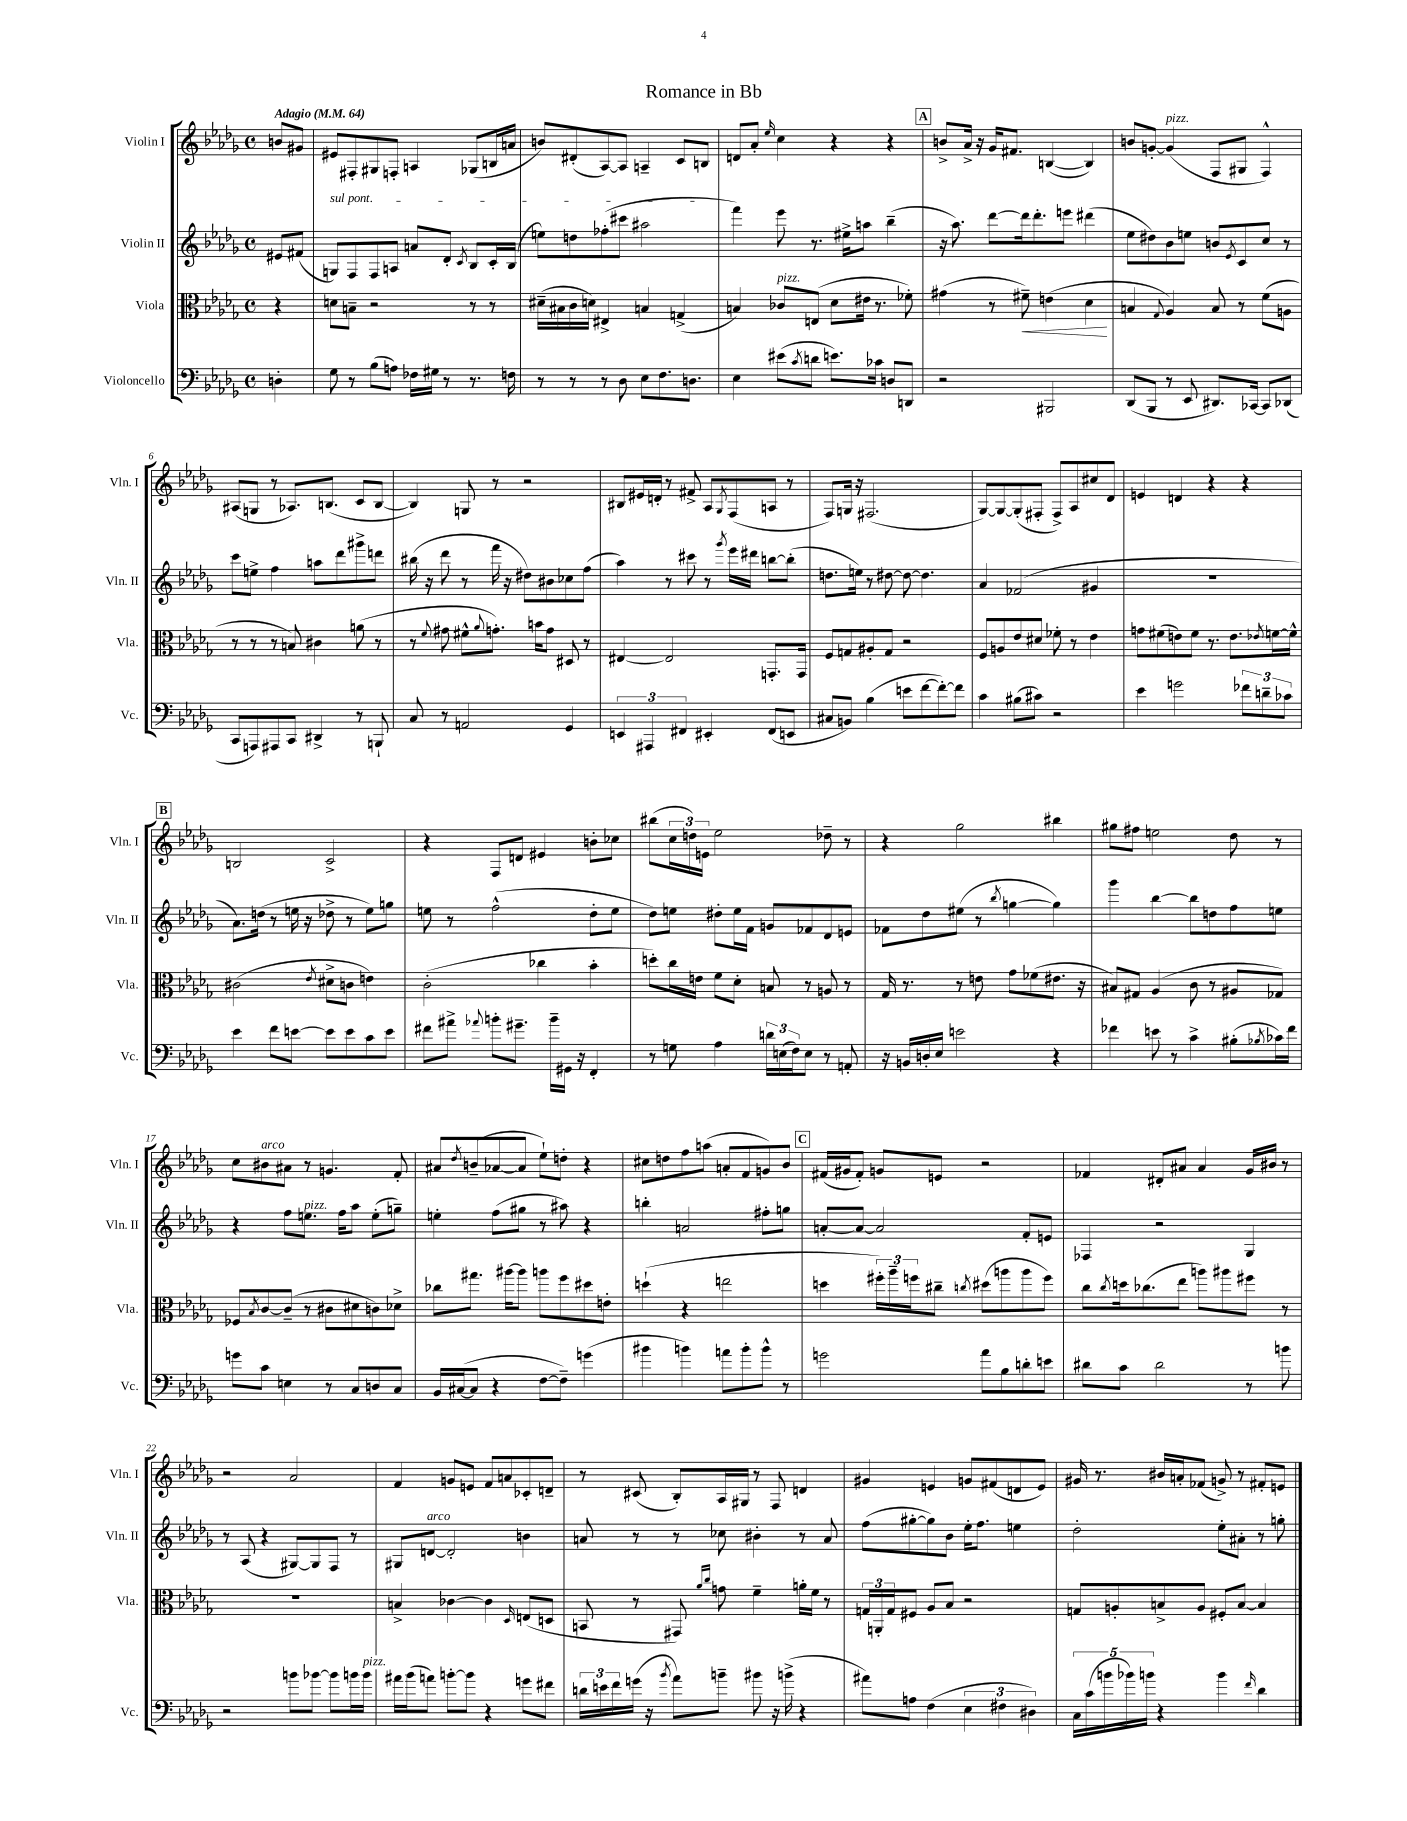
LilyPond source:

\header { title = "Romance in Bb" }
<<
\new StaffGroup <<
\new Staff = "s0" \with { instrumentName = "Violin I" shortInstrumentName = "Vln. I" } {
    \clef treble \key des \major \defaultTimeSignature \time 4/4 \partial 4 \tempo "Adagio" 4 = 64
    b'8 gis'8 |
    eis'8 fis8-. gis8 f8-. a4 ges8( b16 a'16 |
    b'8) dis'8-.( aes8~) aes8 a4-- c'8 b8 |
    d'8 aes'8-. \grace { ees''16 } c''4 r4 r4 |
    \mark \markup { \box "A" } b'8-> aes'16-> r16 ges'16 fis'8. b4~( b4) |
    b'8 g'8~-. g'4^\markup { \italic "pizz." }( f8 gis8 f4-^) |
    ais8( g8 r8 aes8.) b8.( c'8 b8~ |
    b4) g8 r8 r2 |
    bis8 eis'16 d'16-. r8 fis'8-> aes8 \acciaccatura { ges8 } f8( a8 r8 |
    f8) g16 r16 fis2.( |
    ges8~) ges8~ ges8-.( fis8-. fis8->) aes8 cis''8 des'8 |
    e'4 d'4 r4 r4 |
    \mark \markup { \box "B" } b2 c'2-> |
    r4 f8 d'8 eis'4 b'8-. ces''8 |
    bis''8( \tuplet 3/2 { c''16 d''16) e'16 } ees''2 des''8-- r8 |
    r4 ges''2 bis''4 |
    gis''8 fis''8 e''2 des''8 r8 |
    c''8 bis'8^\markup { \italic "arco" } ais'8 r8 g'4. f'8-. |
    ais'8 \acciaccatura { des''8 } b'8--( aes'8~ aes'8 ees''8-!) d''8-. r4 |
    cis''8 d''8 f''8 a''8( a'8-. f'8 g'8) bes'8 |
    \mark \markup { \box "C" } fis'16( gis'16 fis'8-.) g'8 e'8 r2 |
    fes'4 dis'8-. ais'8 ais'4 ges'16 bis'16 r8 |
    r2 aes'2 |
    f'4 g'8 e'8 f'8 a'8 ces'8-. d'8-- |
    r8 cis'8( bes8-.) aes16 gis16 r8 f8 d'4 |
    gis'4 e'4 g'8 fis'8( d'8 e'8) |
    gis'16 r8. bis'16 a'16-. fes'8( g'8->) r8 fis'8-. e'8 \bar "|." |
}
\new Staff = "s1" \with { instrumentName = "Violin II" shortInstrumentName = "Vln. II" } {
    \clef treble \key des \major \defaultTimeSignature \time 4/4 \partial 4
    eis'8 fis'8( |
    \once \override TextSpanner.bound-details.left.text = \markup { \italic "sul pont." } g8\startTextSpan) f8 f8 a8 a'8 des'8-. \acciaccatura { c'8 } bes8 c'16-. bes16( |
    e''8) d''8 fes''8-.( cis'''8 ais''2\stopTextSpan |
    f'''4) ees'''8 r8. eis''16-> a''8 bes''4--( |
    \mark \markup { \box "A" } r16 aes''8.) des'''8~ des'''16 des'''8.-. e'''8 dis'''4( |
    ees''8 dis''8) bes'8 e''8 b'8 \acciaccatura { ees'8 } c'8 c''8 r8 |
    c'''8 e''8-> f''4 a''8 des'''8 gis'''8-> d'''8 |
    bis''16( r16 des'''8 r8 f'''16 r16 dis''8) bis'8 ces''8 f''8( |
    aes''4) r8 cis'''8 r8 \acciaccatura { ges'''8 } ees'''16 dis'''16 b''8~ b''8-.( |
    d''8. e''16) r8 dis''8~ dis''8~ dis''4. |
    aes'4 fes'2( gis'4 |
    R1 |
    \mark \markup { \box "B" } aes'8.) d''16( r8 e''16 r16 des''8-> r8 e''8) g''8 |
    e''8 r8 f''2-^( des''8-. e''8 |
    des''8) e''8 dis''8-. e''16 f'16 g'8 fes'8 des'8 e'8 |
    fes'8 des''8 eis''8( r8 \acciaccatura { bes''8 } g''4~ g''4) |
    ges'''4 bes''4~ bes''8 d''8 f''8 e''8 |
    r4 f''8 e''8.^\markup { \italic "pizz." } f''16 aes''8 e''8-.( g''8--) |
    e''4-. f''8( gis''8 r8 ais''8) r4 |
    b''4-. a'2 fis''8-. g''8 |
    \mark \markup { \box "C" } a'8~-. a'8~ a'2 f'8-. e'8 |
    fes4 r2 ges4 |
    r8 aes8( r4 gis8~) gis8 f8 r8 |
    gis8 d'8~^\markup { \italic "arco" } d'2-. b'4 |
    a'8 r8 r8 ces''8 bis'4-. r8 a'8 |
    f''8( gis''8~-. gis''8) bes'8 ees''16-. f''8. e''4 |
    des''2-. ees''8-. ais'8-. r8 g''8-. \bar "|." |
}
\new Staff = "s2" \with { instrumentName = "Viola" shortInstrumentName = "Vla." } {
    \clef alto \key des \major \defaultTimeSignature \time 4/4 \partial 4
    r4 |
    d'8 b8-- r2 r8 r8 |
    dis'16--( bis16 c'16 d'16) eis4-> b4 g4->( |
    b4) ces'8^\markup { \italic "pizz." } e8( des'8 eis'16 r8. fes'8-.) |
    \mark \markup { \box "A" } gis'4( r8 fis'8--\<) e'4( des'4\! |
    b4 \appoggiatura { ges8 } aes4) b8 r8 f'8( a8 |
    r8 r8 r8 b8) cis'4 a'8( r8 |
    r8 \appoggiatura { f'8 } gis'8 fis'8-^ \appoggiatura { aes'8 } g'8.-.) b'16 g'8 dis8 r8 |
    eis4~ eis2 g,8.-. g,16 |
    f8 g8 ais8-. g8 r2 |
    f8 a8 ees'8 dis'8 fes'8-. r8 ees'4 |
    g'8 fis'8( e'8) fis'8 r8. e'8. \acciaccatura { ees'8 } f'16~ f'16-^ |
    \mark \markup { \box "B" } cis'2( \acciaccatura { ees'8 } dis'8-> c'8 e'4) |
    c'2-.( ces''4 bes'4-. |
    d''8-.) c''16 e'16 f'8 des'8-. b8 r8 a8 r8 |
    ges16 r8. r8 e'8 ges'8 fes'8( eis'8. r16 |
    bis8) gis8 aes4( c'8 r8 ais8 ges8) |
    fes8 \acciaccatura { bes8 } c'8~ c'8--( r8 cis'8 dis'8 c'8) des'8-> |
    ces''8 gis''8. ais''16~ ais''8 a''8 f''8 dis''8 e'8-. |
    d''4-!( r4 e''2 |
    \mark \markup { \box "C" } d''4 \tuplet 3/2 { fis''16-.) aes''16-- f''16 } cis''8-- \acciaccatura { c''8 } dis''8( a''8 a''8 f''8) |
    c''8 \acciaccatura { c''8 } d''16 ces''8.( ees''8 a''8) ais''8 fis''8 r8 |
    R1 |
    b4-> ces'4~ ces'4 \grace { des16 } e8( d8 |
    b,8 r8 gis,8) \grace { aes'16 c''16 } g'8 f'4-- a'16-. f'16 r8 |
    \tuplet 3/2 { g16 a,16-. g16 } fis8 aes8 bes8 r2 |
    g8 a8-. b8-> a8 fis8-. b8~ b4 \bar "|." |
}
\new Staff = "s3" \with { instrumentName = "Violoncello" shortInstrumentName = "Vc." } {
    \clef bass \key des \major \defaultTimeSignature \time 4/4 \partial 4
    d4-. |
    ges8 r8 bes8( a8) fes16 gis16 r8 r8. f16 |
    r8 r8 r8 des8 ees8 f8. d8. |
    ees4 eis'8( \acciaccatura { c'8 } d'8 e'8.) ces'16 d8 d,8 |
    \mark \markup { \box "A" } r2 bis,,2 |
    des,8( bes,,8 r8 ees,8 dis,8.) ces,16~ ces,8 des,8( |
    c,8 a,,8) ais,,8 c,8 dis,4-> r8 b,,8-! |
    c8 r8 a,2 ges,4 |
    \tuplet 3/2 { e,4 ais,,4 fis,4 } eis,4-. fis,8( e,8 |
    cis8 b,8) bes4( e'8 f'8~ f'8~-.) f'8 |
    c'4 bis8( cis'8) r2 |
    ees'4 g'2 \tuplet 3/2 { fes'8 d'8-- ces'8 } |
    \mark \markup { \box "B" } ees'4 f'8 e'8~ e'8 e'8 c'8 e'8 |
    fis'8 ais'8-> \appoggiatura { aes'8 } b'8-. gis'8.-- b'16-- gis,16 r16 f,4-. |
    r8 g8 aes4 \tuplet 3/2 { d'16 e16( f16) } e8 r8 a,8-. |
    r16 b,16 d16-. ees16 e'2 r4 |
    fes'4 e'8 r8 c'4-> bis8-.( \acciaccatura { bes8 } ces'16) fes'16 |
    g'8 c'8 e4 r8 c8 d8 c8 |
    bes,16 cis16~( cis8 r4 f8~ f8--) g'4( |
    bis'4 b'4) a'8 b'8-. b'8-^ r8 |
    \mark \markup { \box "C" } g'2 aes'8 bes8 d'8-. e'8 |
    dis'8 c'8 dis'2 r8 b'8 |
    r2 b'8 bes'8~ bes'8 b'16 b'16^\markup { \italic "pizz." } |
    ais'16 bes'16( a'8) b'8~-. b'8 r4 g'8 fis'8 |
    \tuplet 3/2 { d'16 e'16 f'16 } g'16( r16 \acciaccatura { bes'8 } aes'8) b'8-- bis'8 r16 b'16->( r4 |
    ais'8) a8 f4( \tuplet 3/2 { ees4 fis4 dis4) } |
    \tuplet 5/4 { c16 c'16( b'16 bes'16) b'16 } r4 b'4 \grace { f'16 } des'4 \bar "|." |
}
>>
>>
